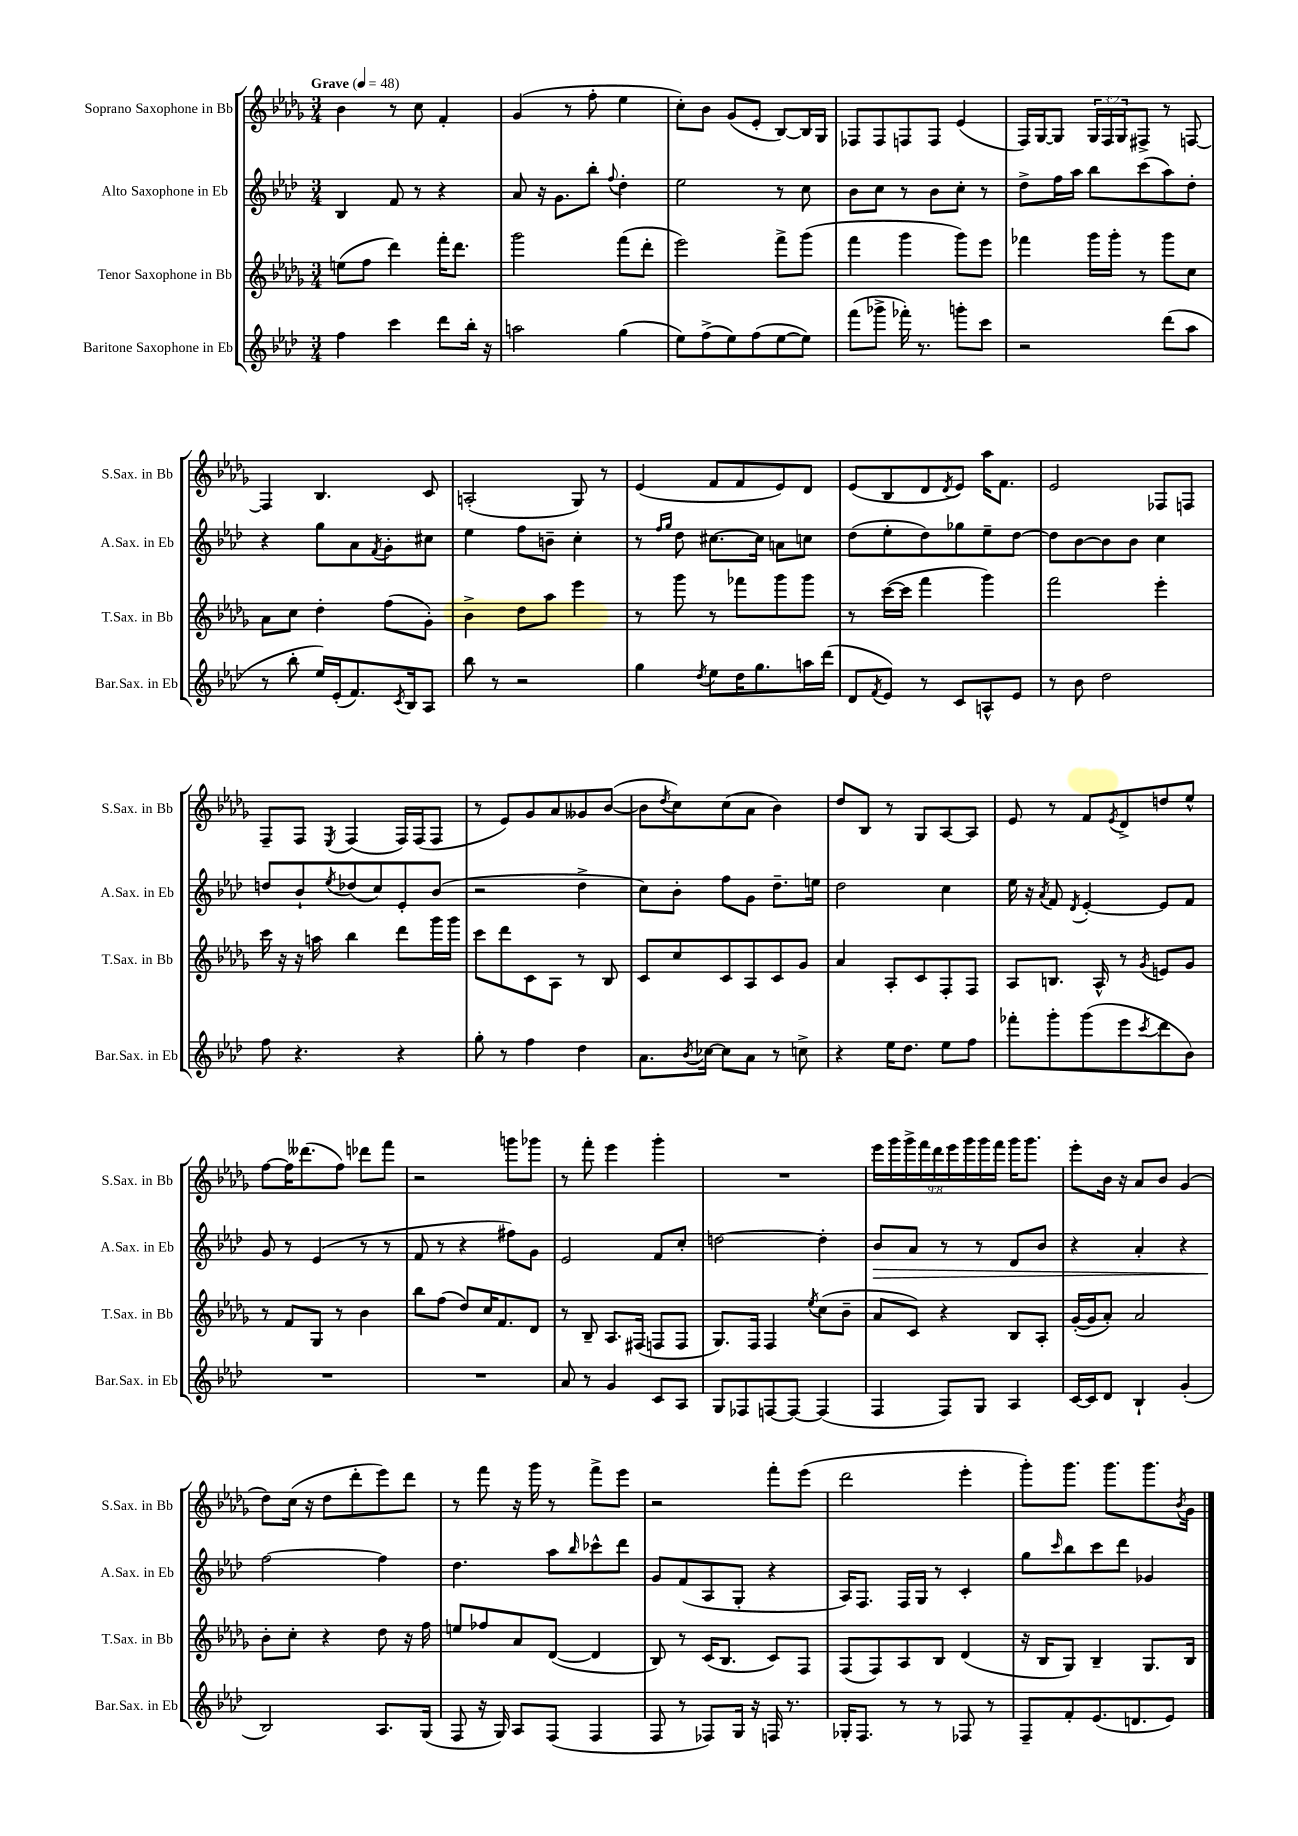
<<
\new StaffGroup <<
\new Staff = "s0" \with { instrumentName = "Soprano Saxophone in Bb" shortInstrumentName = "S.Sax. in Bb" } {
    \clef treble \key des \major \numericTimeSignature \time 3/4 \override Staff.TupletNumber.text = #tuplet-number::calc-fraction-text \tempo "Grave" 4 = 48
    bes'4 r8 c''8 f'4-. |
    ges'4( r8 f''8-. ees''4 |
    c''8-.) bes'8 ges'8( ees'8-. bes8~) bes16 ges16 |
    fes8 fes8 f8 f8 ees'4( |
    f16) ges16~ ges8 \tuplet 3/2 { ges16 f16 ges16 } fis8-> r8 f8~ |
    f4 bes4. c'8 |
    a2-.( ges8) r8 |
    ees'4( f'8 f'8 ees'8) des'8 |
    ees'8( bes8 des'8 \acciaccatura { des'8 } ees'8) aes''16 f'8. |
    ees'2 fes8 f8 |
    f8-- f8 \acciaccatura { ees8 } f4( f16) f16( f8 |
    r8 ees'8) ges'8 aes'8 geses'8 bes'8~( |
    bes'8 \acciaccatura { des''8 } c''8) c''8( aes'8 bes'4) |
    des''8 bes8 r8 ges8 aes8~ aes8 |
    ees'8 r8 f'8 \acciaccatura { ees'8 } des'8-> d''8 ees''8-^ |
    f''8~ f''16 deses'''8.( f''8) des'''8 f'''8 |
    r2 g'''8 ges'''8 |
    r8 f'''8-. ees'''4 ges'''4-. |
    R2. |
    \tuplet 9/8 { ees'''16 ges'''16 ges'''16-> f'''16 des'''16 ees'''16 ges'''16 ges'''16 f'''16 } ges'''16 ges'''8. |
    ees'''8-. bes'16 r16 aes'8 bes'8 ges'4( |
    des''8) c''16( r16 des''8 des'''8-. ees'''8) des'''8 |
    r8 f'''8 r16 ges'''16 r8 f'''8-> ees'''8 |
    r2 f'''8-. ees'''8( |
    des'''2 ees'''4-. |
    ges'''8-.) ges'''8. ges'''8. ges'''8. \acciaccatura { bes'8 } ges'16 \bar "|." |
}
\new Staff = "s1" \with { instrumentName = "Alto Saxophone in Eb" shortInstrumentName = "A.Sax. in Eb" } {
    \clef treble \key aes \major \numericTimeSignature \time 3/4
    bes4 f'8 r8 r4 |
    aes'8 r16 g'8. bes''8-. \appoggiatura { f''8 } des''4-. |
    ees''2 r8 c''8 |
    bes'8 c''8 r8 bes'8 c''8-. r8 |
    des''8-> f''16 aes''16 bes''8 c'''8( aes''8) des''8-. |
    r4 g''8 aes'8 \acciaccatura { f'8 } g'8-. cis''8 |
    ees''4 f''8 b'8-- c''4-. |
    r8 \grace { f''16 g''16 } des''8 cis''8.~ cis''16 a'8 c''8 |
    des''8( ees''8-. des''8) ges''8 ees''8-- des''8~ |
    des''8 bes'8~ bes'8 bes'8 c''4 |
    d''8 bes'8-! \acciaccatura { ees''8 } des''8( c''8) ees'8-. bes'8( |
    r2 des''4-> |
    c''8) bes'8-. f''8 g'8 des''8.-- e''16 |
    des''2 c''4 |
    ees''16 r16 \acciaccatura { aes'8 } f'8 \acciaccatura { des'8 } ees'4~-. ees'8 f'8 |
    g'8 r8 ees'4( r8 r8 |
    f'8 r8 r4 fis''8) g'8 |
    ees'2 f'8 c''8-. |
    d''2~ d''4-. |
    bes'8\> aes'8 r8 r8 des'8 bes'8 |
    r4 aes'4-. r4 |
    f''2~\! f''4 |
    des''4. aes''8 \grace { bes''16 } ces'''8-^ des'''8 |
    g'8 f'8( aes8 g8-. r4 |
    aes16) f8. f16 g16 r8 c'4-. |
    g''8 \grace { c'''16 } bes''8 c'''8 des'''8 ges'4 \bar "|." |
}
\new Staff = "s2" \with { instrumentName = "Tenor Saxophone in Bb" shortInstrumentName = "T.Sax. in Bb" } {
    \clef treble \key des \major \numericTimeSignature \time 3/4
    e''8( f''8 des'''4) f'''16-. des'''8. |
    ges'''2 f'''8( des'''8-. |
    ees'''2) f'''8-> ges'''8( |
    f'''4 ges'''4 ges'''8) ees'''8 |
    fes'''4 ges'''16 ges'''16-. r8 ges'''8 c''8 |
    aes'8 c''8 des''4-. f''8( ges'8-.) |
    bes'4-> des''8 aes''8 ees'''4 |
    r8 ges'''8 r8 fes'''8 ges'''8 ges'''8 |
    r8 c'''16~( c'''16 f'''4 ges'''4) |
    f'''2 ees'''4-. |
    c'''16 r16 r16 a''16 bes''4 des'''8 ges'''16 ges'''16 |
    c'''8 des'''8 c'8 aes8 r8 bes8 |
    c'8 c''8 c'8 aes8 c'8 ges'8 |
    aes'4 aes8-. c'8 f8-. f8 |
    aes8 b8. aes16-^ r8 \acciaccatura { ges'8 } e'8 ges'8 |
    r8 f'8 ges8 r8 bes'4 |
    bes''8 f''8( des''8) c''16 f'8. des'8 |
    r8 bes8-- aes8. fis16( f8 f8 |
    ges8.) f16 f4 \acciaccatura { ees''8 } c''8( bes'8-- |
    aes'8 c'8) r4 bes8 aes8-. |
    ges'16~-.( ges'16 aes'8-.) aes'2 |
    bes'8-. c''8-. r4 des''8 r16 f''16 |
    e''8 fes''8 aes'8 des'8~( des'4 |
    bes8) r8 c'16( bes8. c'8) f8 |
    f8( f8) aes8 bes8 des'4( |
    r16 bes16 ges8) bes4-- ges8. bes16 \bar "|." |
}
\new Staff = "s3" \with { instrumentName = "Baritone Saxophone in Eb" shortInstrumentName = "Bar.Sax. in Eb" } {
    \clef treble \key aes \major \numericTimeSignature \time 3/4
    f''4 c'''4 des'''8 bes''16-. r16 |
    a''2 g''4( |
    ees''8) f''8->( ees''8) f''8( ees''8~ ees''8) |
    f'''8( ges'''8-> fes'''16-.) r8. g'''8-. c'''8 |
    r2 des'''8( aes''8 |
    r8 bes''8-. ees''16) ees'16-.( f'8.) \acciaccatura { c'8 } bes16 aes8 |
    bes''8 r8 r2 |
    g''4 \acciaccatura { des''8 } ees''8 des''16 g''8. a''16 des'''16( |
    des'8 \acciaccatura { f'8 } ees'8) r8 c'8 a8-^ ees'8 |
    r8 bes'8 des''2 |
    f''8 r4. r4 |
    g''8-. r8 f''4 des''4 |
    aes'8. \acciaccatura { bes'8 } ces''16~ ces''8 aes'8 r8 c''8-> |
    r4 ees''16 des''8. ees''8 f''8 |
    fes'''8-. g'''8-. g'''8( ees'''8 \acciaccatura { c'''8 } des'''8 bes'8) |
    R2. |
    R2. |
    aes'8 r8 g'4 c'8 aes8 |
    g8 fes8 f8~ f8~ f4( |
    f4 f8) g8 aes4 |
    c'16~ c'16 des'8 bes4-! g'4-.( |
    bes2) aes8. g16( |
    f8 r16 g16) aes8 f8( f4 |
    f8 r8 fes8) g16 r16 f16 r8. |
    ges16-. f8. r8 r8 fes8 r8 |
    f8-- f'8-. ees'8.( d'8. ees'8) \bar "|." |
}
>>
>>
\layout { \context { \Score \remove "Bar_number_engraver" } }
